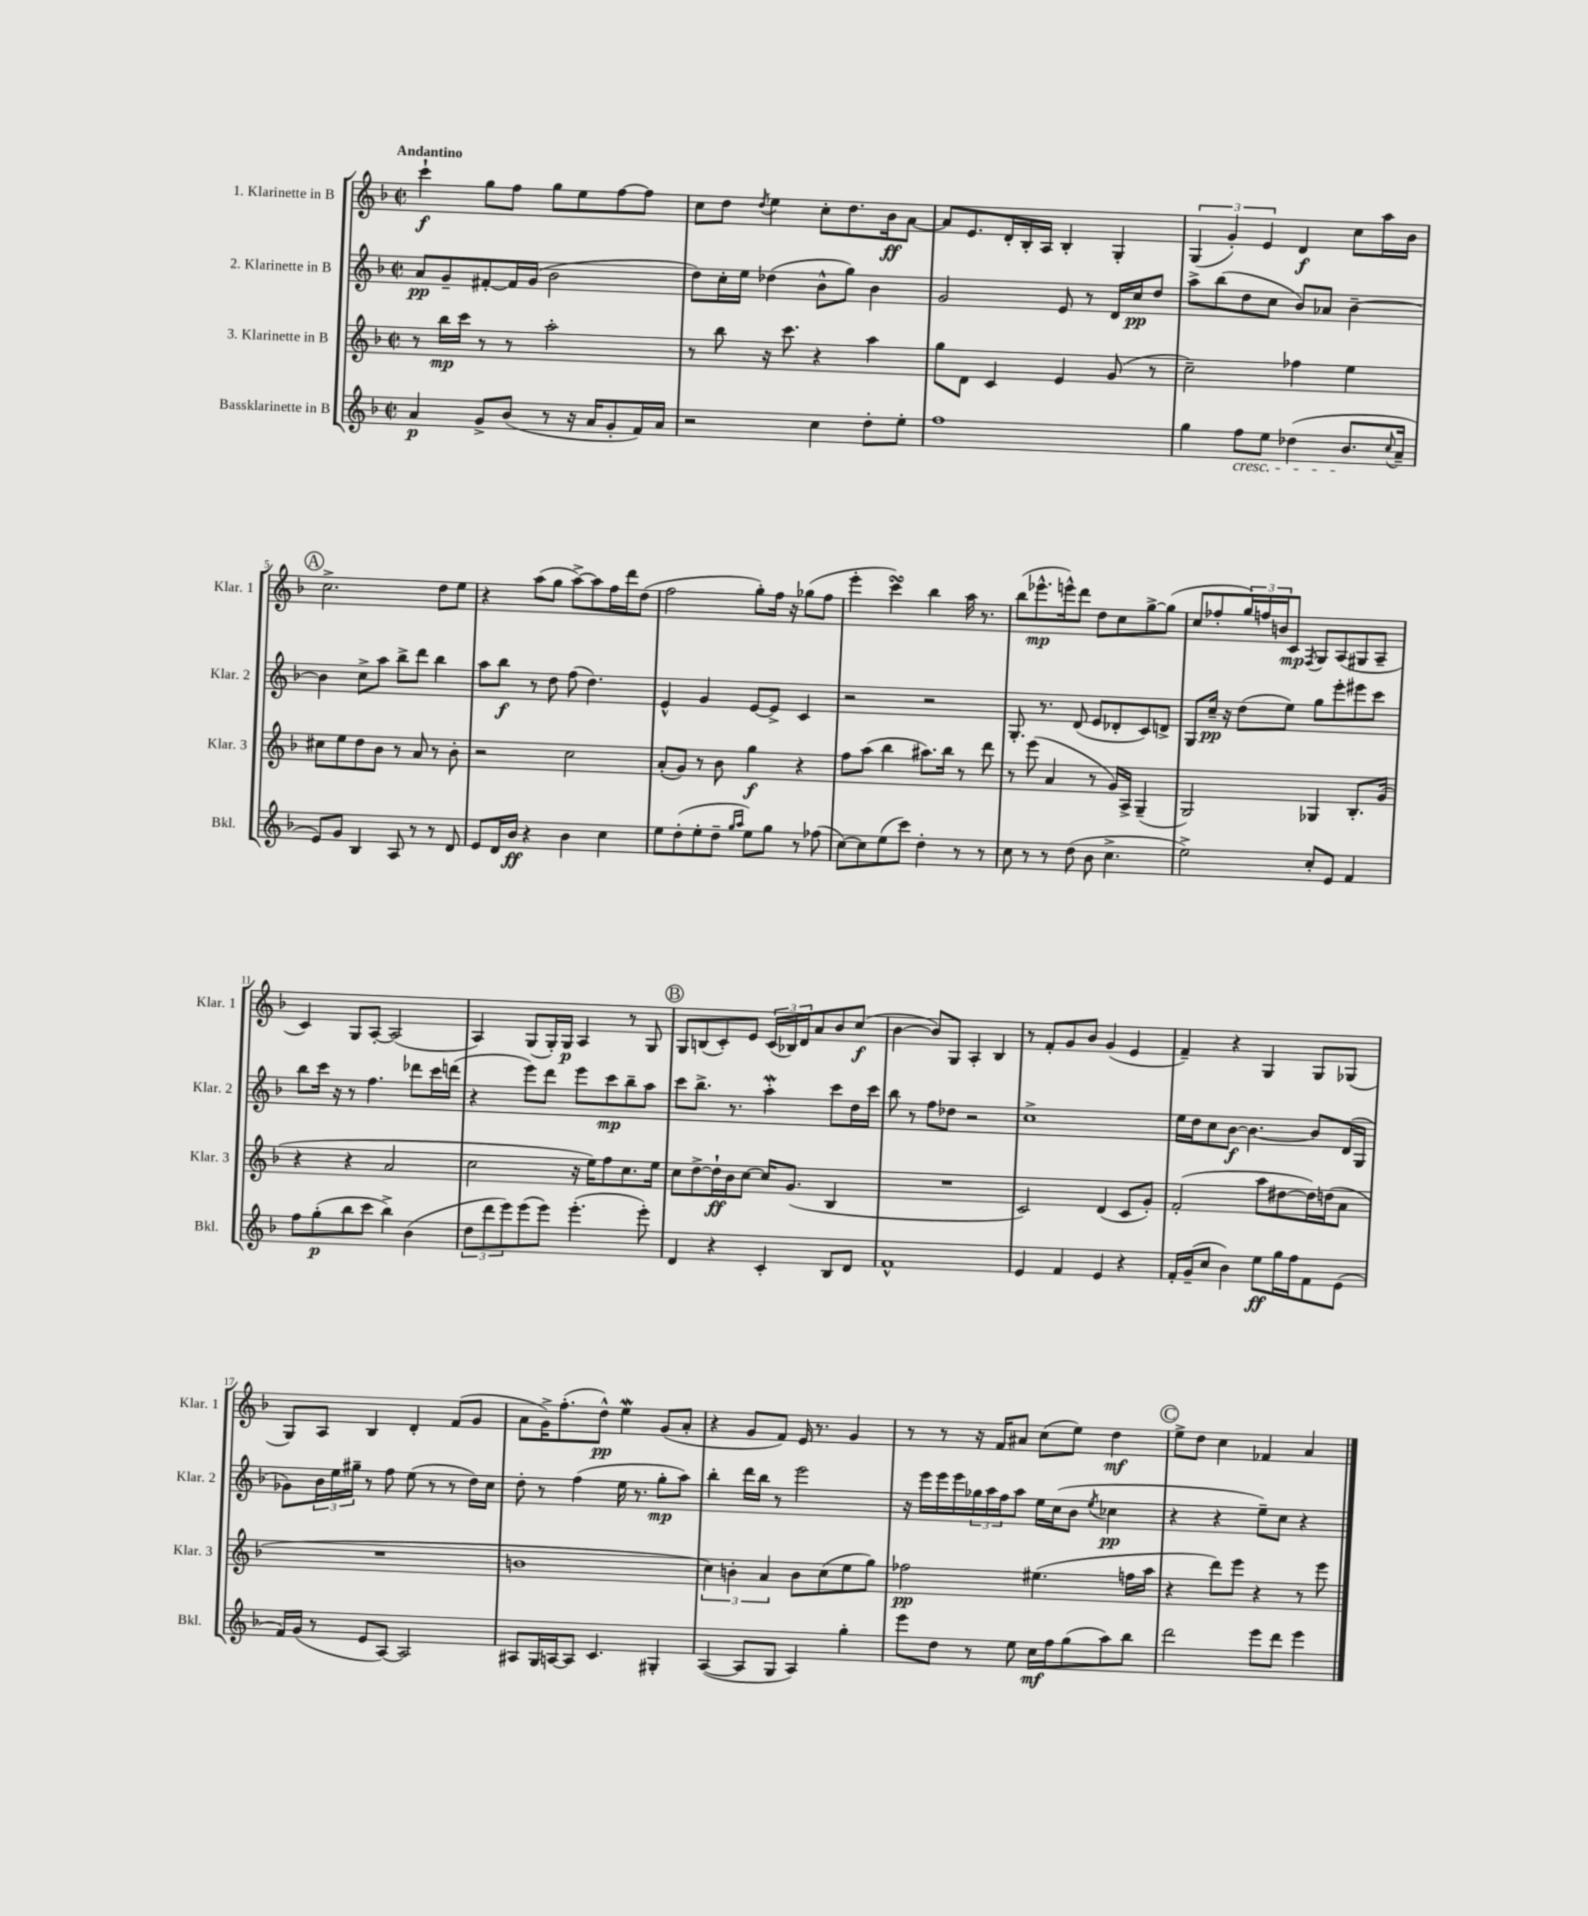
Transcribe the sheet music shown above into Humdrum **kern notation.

**kern	**dynam	**kern	**dynam	**kern	**dynam	**kern	**dynam
*part4	*part4	*part3	*part3	*part2	*part2	*part1	*part1
*staff4	*staff4	*staff3	*staff3	*staff2	*staff2	*staff1	*staff1
*I"Bassklarinette in B	*	*I"3. Klarinette in B	*	*I"2. Klarinette in B	*	*I"1. Klarinette in B	*
*I'Bkl.	*	*I'Klar. 3	*	*I'Klar. 2	*	*I'Klar. 1	*
*clefG2	*	*clefG2	*	*clefG2	*	*clefG2	*
*k[b-]	*	*k[b-]	*	*k[b-]	*	*k[b-]	*
*M2/2	*	*M2/2	*	*M2/2	*	*M2/2	*
*met(c|)	*	*met(c|)	*	*met(c|)	*	*met(c|)	*
=1	=1	=1	=1	=1	=1	=1	=1
!	!	!	!	!	!	!LO:TX:a:B:t=Andantino	!
4a/	p	8r	.	8a/L	pp	4ccc`\	f
.	.	16bb-\LL	mp	8g~/	.	.	.
.	.	16ccc\JJ	.	.	.	.	.
8g^/L	.	8r	.	[8f#X'/	.	8gg\L	.
(8b-/J	.	8r	.	16f#/L]	.	8ff\J	.
.	.	.	.	(16g/JJ	.	.	.
8r	.	2aa'\	.	2b-\	.	8gg\L	.
16r	.	.	.	.	.	8ee\	.
16a/KL	.	.	.	.	.	.	.
8g'/	.	.	.	.	.	[8ff\	.
16f/L)	.	.	.	.	.	8ff\J]	.
16a/JJ	.	.	.	.	.	.	.
=2	=2	=2	=2	=2	=2	=2	=2
2r	.	8r	.	8dd\L)	.	8cc\L	.
.	.	8bb-\	.	16cc'\L	.	8dd\J	.
.	.	.	.	16ee\JJ	.	.	.
.	.	.	.	.	.	8qdd/	.
.	.	16r	.	(4dd-X\	.	4ee\	.
.	.	8.ccc\	.	.	.	.	.
4cc\	.	4r	.	8b-^^\L	.	8cc'\L	.
.	.	.	.	8gg\J)	.	8.dd\	.
8dd'\L	.	4aa\	.	4b-\	.	.	.
.	.	.	.	.	.	16b-\k	ff
8ee'\J	.	.	.	.	.	[8a\J	.
=3	=3	=3	=3	=3	=3	=3	=3
1ff	.	8gg\L	.	2g/	.	8a/L]	.
.	.	8d\J	.	.	.	8.e/	.
.	.	4c/	.	.	.	.	.
.	.	.	.	.	.	16d'/L	.
.	.	.	.	.	.	16B-'/	.
.	.	.	.	.	.	16A/JJ	.
.	.	4e/	.	8e/	.	4B-'/	.
.	.	.	.	8r	.	.	.
.	.	(8g/	.	16d/LL	.	4G'/	.
.	.	.	.	16cc/J	pp	.	.
.	.	8r	.	8dd/J	.	.	.
=4	=4	=4	=4	=4	=4	=4	=4
4gg\	.	2cc~\)	.	8aa^\L	.	(6G/	.
.	.	.	.	(8bb-\	.	.	.
.	.	.	.	.	.	6g'/)	.
!LO:TX:b:i:t=cresc.	!	!	!	!	!	!	!
8ff\L	.	.	.	8dd\	.	.	.
.	.	.	.	.	.	6e/	.
8ee\J	.	.	.	8cc\J	.	.	.
(4dd-X\	.	4ff-X\	.	8b-/L)	.	4d/	f
.	.	.	.	8a-X/J	.	.	.
8.b-/L	.	4ee\	.	[4b-~\	.	8cc\L	.
.	.	.	.	.	.	16aa\L	.
8qqcc/	.	.	.	.	.	.	.
16a~/Jk	.	.	.	.	.	16b-\JJ	.
!!LO:LB:g=z
!!LO:REH:place=s1:t=A
=5	=5	=5	=5	=5	=5	=5	=5
8e/L)	.	8cc#X\L	.	4b-\]	.	2.cc^\	.
8g/J	.	8ee\	.	.	.	.	.
4B-/	.	8dd\	.	8cc^\L	.	.	.
.	.	8b-\J	.	8aa\J	.	.	.
8A/	.	8r	.	8bb-^\L	.	.	.
8r	.	8a/	.	8ddd\J	.	.	.
8r	.	8r	.	4bb-\	.	8dd\L	.
8d/	.	8b-'\	.	.	.	8ee\J	.
=6	=6	=6	=6	=6	=6	=6	=6
8e/L	.	2r	.	8aa\L	.	4r	.
16d/L	.	.	.	8bb-\J	f	.	.
16b-/JJ	ff	.	.	.	.	.	.
4r	.	.	.	8r	.	(8aa\L	.
.	.	.	.	8dd\	.	8gg\J	.
4b-\	.	2cc\	.	(8ff\	.	[8aa^\L)	.
.	.	.	.	4.dd\)	.	8aa\]	.
4cc\	.	.	.	.	.	16ff\L	.
.	.	.	.	.	.	16ddd\J	.
.	.	.	.	.	.	(8dd\J	.
=7	=7	=7	=7	=7	=7	=7	=7
8ee\L	.	(8a'/L	.	4e^^/	.	2ff\	.
(8dd'\	.	8g/J)	.	.	.	.	.
8ee'\	.	8r	.	4g/	.	.	.
8dd~\J	.	8b-\	.	.	.	.	.
16qqgg/LL	.	.	.	.	.	.	.
16qqaa/JJ	.	.	.	.	.	.	.
8ee\L)	.	4gg\	f	[8e/L	.	8gg'\L)	.
8gg\J	.	.	.	8e^/J]	.	16ff\Jk	.
.	.	.	.	.	.	16r	.
8r	.	4r	.	4c/	.	(8gg-X\L	.
(8ff-X\	.	.	.	.	.	8ff\J	.
=8	=8	=8	=8	=8	=8	=8	=8
[8cc\L)	.	8ff\L	.	2r	.	4eee'\	.
8cc\]	.	(8aa\J	.	.	.	.	.
(8ee\	.	4bb-\	.	.	.	4cccsSSS\)	.
8ccc\J)	.	.	.	.	.	.	.
4dd'\	.	8.aa#X\L)	.	2r	.	4bb-\	.
.	.	16bb-\Jk	.	.	.	.	.
8r	.	8r	.	.	.	16aa\	.
.	.	.	.	.	.	8.r	.
8r	.	8ddd\	.	.	.	.	.
=9	=9	=9	=9	=9	=9	=9	=9
8cc\	.	8r	.	8.G'/	.	(8bb-\L	.
8r	.	(8eee\	.	.	.	8.eee-X^^\	mp
.	.	.	.	8.r	.	.	.
8r	.	4a/	.	.	.	.	.
.	.	.	.	.	.	16eeen^^\k)	.
(8dd\	.	.	.	(8d/	.	8ddd\J	.
8b-\	.	8r	.	8e/L	.	8dd\L	.
4.cc^\	.	16g/LL)	.	8d-X'/	.	8cc\	.
.	.	16A^/JJ	.	.	.	.	.
.	.	(4G~/	.	8c/)	.	[8gg^\	.
.	.	.	.	8dn^/J	.	(8gg\J]	.
=10	=10	=10	=10	=10	=10	=10	=10
2ee^\)	.	2G/)	.	8G/L	.	8cc/L	.
.	.	.	.	16cc~/Jk	pp	8ff-X'/	.
.	.	.	.	16r	.	.	.
.	.	.	.	(8dd\L	.	24gg/L)	.
.	.	.	.	.	.	24ffn/	.
.	.	.	.	.	.	24bn/J	.
.	.	.	.	8ee\J)	.	8c/J	mp
.	.	.	.	.	.	8qF/	.
8cc'/L	.	4G-X/	.	8gg\L	.	8G/L	.
8e/J	.	.	.	8eee'\	.	(8A/	.
4f/	.	8.B-'/L	.	8eee#X\	.	8G#X/	.
.	.	.	.	8ccc\J	.	8A~/J	.
.	.	(16g/Jk	.	.	.	.	.
!!LO:LB:g=z
=11	=11	=11	=11	=11	=11	=11	=11
8ff\L	.	4r	.	8bb-\L	.	4c/)	.
(8gg'\	p	.	.	16ccc\Jk	.	.	.
.	.	.	.	16r	.	.	.
8bb-\	.	4r	.	8r	.	8G/L	.
8ccc\J	.	.	.	4.ff\	.	[8A'/J	.
4bb-^\)	.	2a/	.	.	.	(2A/]	.
(4b-\	.	.	.	8ddd-X\L	.	.	.
.	.	.	.	16ccc\L	.	.	.
.	.	.	.	(16dddn\JJ	.	.	.
=12	=12	=12	=12	=12	=12	=12	=12
12dd\L	.	2cc\	.	4r	.	4A/)	.
12ddd\	.	.	.	.	.	.	.
12eee\)	.	.	.	.	.	.	.
(8eee\	.	.	.	8eee\L)	.	(8G/L	.
8eee\J)	.	.	.	8ddd\J	.	16G'/L)	.
.	.	.	.	.	.	16G/JJ	p
(4.eee'\	.	16r	.	8eee\L	.	4A/	.
.	.	16ee\KL)	.	.	.	.	.
.	.	8ff\	.	8ccc\	mp	.	.
.	.	8.cc\	.	8bb-~\	.	8r	.
8eee'\)	.	.	.	8aa\J	.	8G/	.
.	.	16ee\Jk	.	.	.	.	.
!!LO:REH:place=s1:t=B
=13	=13	=13	=13	=13	=13	=13	=13
4d/	.	8cc\L	.	8ccc\L	.	8G/L	.
.	.	[8dd^\	.	8.bb-^\J	.	(8Bn/	.
4r	.	16dd`\L]	ff	.	.	8c'/)	.
.	.	16b-\J	.	8.r	.	.	.
.	.	[8cc\J	.	.	.	8e/J	.
4c'/	.	16cc/KL]	.	4aaW'\	.	(24c/LL	.
.	.	.	.	.	.	24B-X/)	.
.	.	(8.g/J	.	.	.	.	.
.	.	.	.	.	.	24d/J	.
.	.	.	.	.	.	8a/	.
8B-/L	.	4B-/	.	8ccc\L	.	8b-/	.
8d/J	.	.	.	16dd\L	.	(8cc/J	f
.	.	.	.	16ccc\JJ	.	.	.
=14	=14	=14	=14	=14	=14	=14	=14
1f^^	.	1r	.	8bb-\	.	[4b-\	.
.	.	.	.	8r	.	.	.
.	.	.	.	8ff\L	.	8b-/L])	.
.	.	.	.	8dd-X\J	.	8G/J	.
.	.	.	.	2r	.	4A'/	.
.	.	.	.	.	.	4B-/	.
=15	=15	=15	=15	=15	=15	=15	=15
4e/	.	2c/)	.	1cc^	.	8r	.
.	.	.	.	.	.	8f'/L	.
4f/	.	.	.	.	.	8g/	.
.	.	.	.	.	.	8b-/J	.
4e/	.	(4d/	.	.	.	(4g/	.
4r	.	8c/L	.	.	.	4e/	.
.	.	8g'/J)	.	.	.	.	.
=16	=16	=16	=16	=16	=16	=16	=16
16f'/LL	.	(2f'/	.	16ee\LL	.	4f~/)	.
(16g~/J	.	.	.	16dd\J	.	.	.
8cc/J	.	.	.	8cc\	.	.	.
4b-\)	.	.	.	[8b-\J	f	4r	.
.	.	.	.	4.b-\_	.	.	.
8ee\L	ff	8aa\L	.	.	.	4G/	.
16gg\L	.	[8dd#X\	.	.	.	.	.
16ff\J	.	.	.	.	.	.	.
8f\	.	16dd#\L])	.	8b-/L]	.	8G/L	.
.	.	(16ddn\J	.	.	.	.	.
(8e\J	.	8a\J	.	(16d/L	.	(8G-X/J	.
.	.	.	.	16G/JJ	.	.	.
!!LO:LB:g=z
=17	=17	=17	=17	=17	=17	=17	=17
16f/LL)	.	1r	.	8g-X\L)	.	8G/L)	.
(16g/JJ	.	.	.	.	.	.	.
8r	.	.	.	24b-\L	.	8A/J	.
.	.	.	.	24ee\	.	.	.
.	.	.	.	24gg#X~\JJ	.	.	.
8e/L	.	.	.	8r	.	4B-/	.
[8A/J)	.	.	.	8ff\	.	.	.
2A/]	.	.	.	(8ee\	.	4d'/	.
.	.	.	.	8r	.	.	.
.	.	.	.	8r	.	(8f/L	.
.	.	.	.	16dd\LL)	.	8g/J	.
.	.	.	.	16cc\JJ	.	.	.
=18	=18	=18	=18	=18	=18	=18	=18
8A#X/L	.	1bn	.	8dd'\	.	8a\L	.
16G/L	.	.	.	8r	.	16g^\K)	.
[16An/J	.	.	.	.	.	(8.ff'\	.
8A/J]	.	.	.	(4ff\	.	.	.
4.c/	.	.	.	.	.	8dd^^\J)	pp
.	.	.	.	16ee\	.	4eeW\	.
.	.	.	.	8.r	.	.	.
4G#X'/	.	.	.	8gg'\L	mp	(8g/L	.
.	.	.	.	8aa\J)	.	8a'/J	.
=19	=19	=19	=19	=19	=19	=19	=19
([4A/	.	6cc\)	.	4bb-'\	.	4r	.
.	.	6bn'\	.	.	.	.	.
8A/L]	.	.	.	16ddd\LL	.	8g/L	.
.	.	.	.	16bb-\JJ	.	.	.
.	.	6a/	.	.	.	.	.
8G/J	.	.	.	8r	.	8f/J)	.
4A/)	.	8b\L	.	2eee\	.	16e/	.
.	.	.	.	.	.	8.r	.
.	.	(8cc\	.	.	.	.	.
4gg'\	.	8ee\	.	.	.	4g/	.
.	.	8gg\J)	.	.	.	.	.
=20	=20	=20	=20	=20	=20	=20	=20
8eee\L	.	2ff-X\	pp	16r	.	8r	.
.	.	.	.	16eee\LL	.	.	.
8dd\J	.	.	.	16eee\	.	8r	.
.	.	.	.	16eee\	.	.	.
8r	.	.	.	24gg-X\	.	16r	.
.	.	.	.	24aa\	.	.	.
.	.	.	.	.	.	16f/KL	.
.	.	.	.	24ff\J	.	.	.
8ee\	.	.	.	8aa\J	.	8a#X/J	.
16cc\LL	mf	(4.ee#X\	.	16ee\LL	.	(8cc\L	.
16ff\J	.	.	.	(16cc\J	.	.	.
(8gg\	.	.	.	8b-\J	.	8ee\J)	.
.	.	.	.	8qee/	.	.	.
8aa\)	.	.	.	4cc-X\	pp	4dd\	mf
8bb-\J	.	16ffn\LL	.	.	.	.	.
.	.	16aa\JJ	.	.	.	.	.
!!LO:REH:place=s1:t=C
=21	=21	=21	=21	=21	=21	=21	=21
2ddd\	.	4r	.	4r	.	8ee^\L	.
.	.	.	.	.	.	8dd\J	.
.	.	8ddd\L)	.	4r	.	4cc\	.
.	.	8eee\J	.	.	.	.	.
8eee\L	.	4r	.	8ee~\L)	.	4f-X/	.
8ddd\J	.	.	.	8cc\J	.	.	.
4eee\	.	8r	.	4r	.	4a/	.
.	.	8eee\	.	.	.	.	.
==	==	==	==	==	==	==	==
*-	*-	*-	*-	*-	*-	*-	*-
